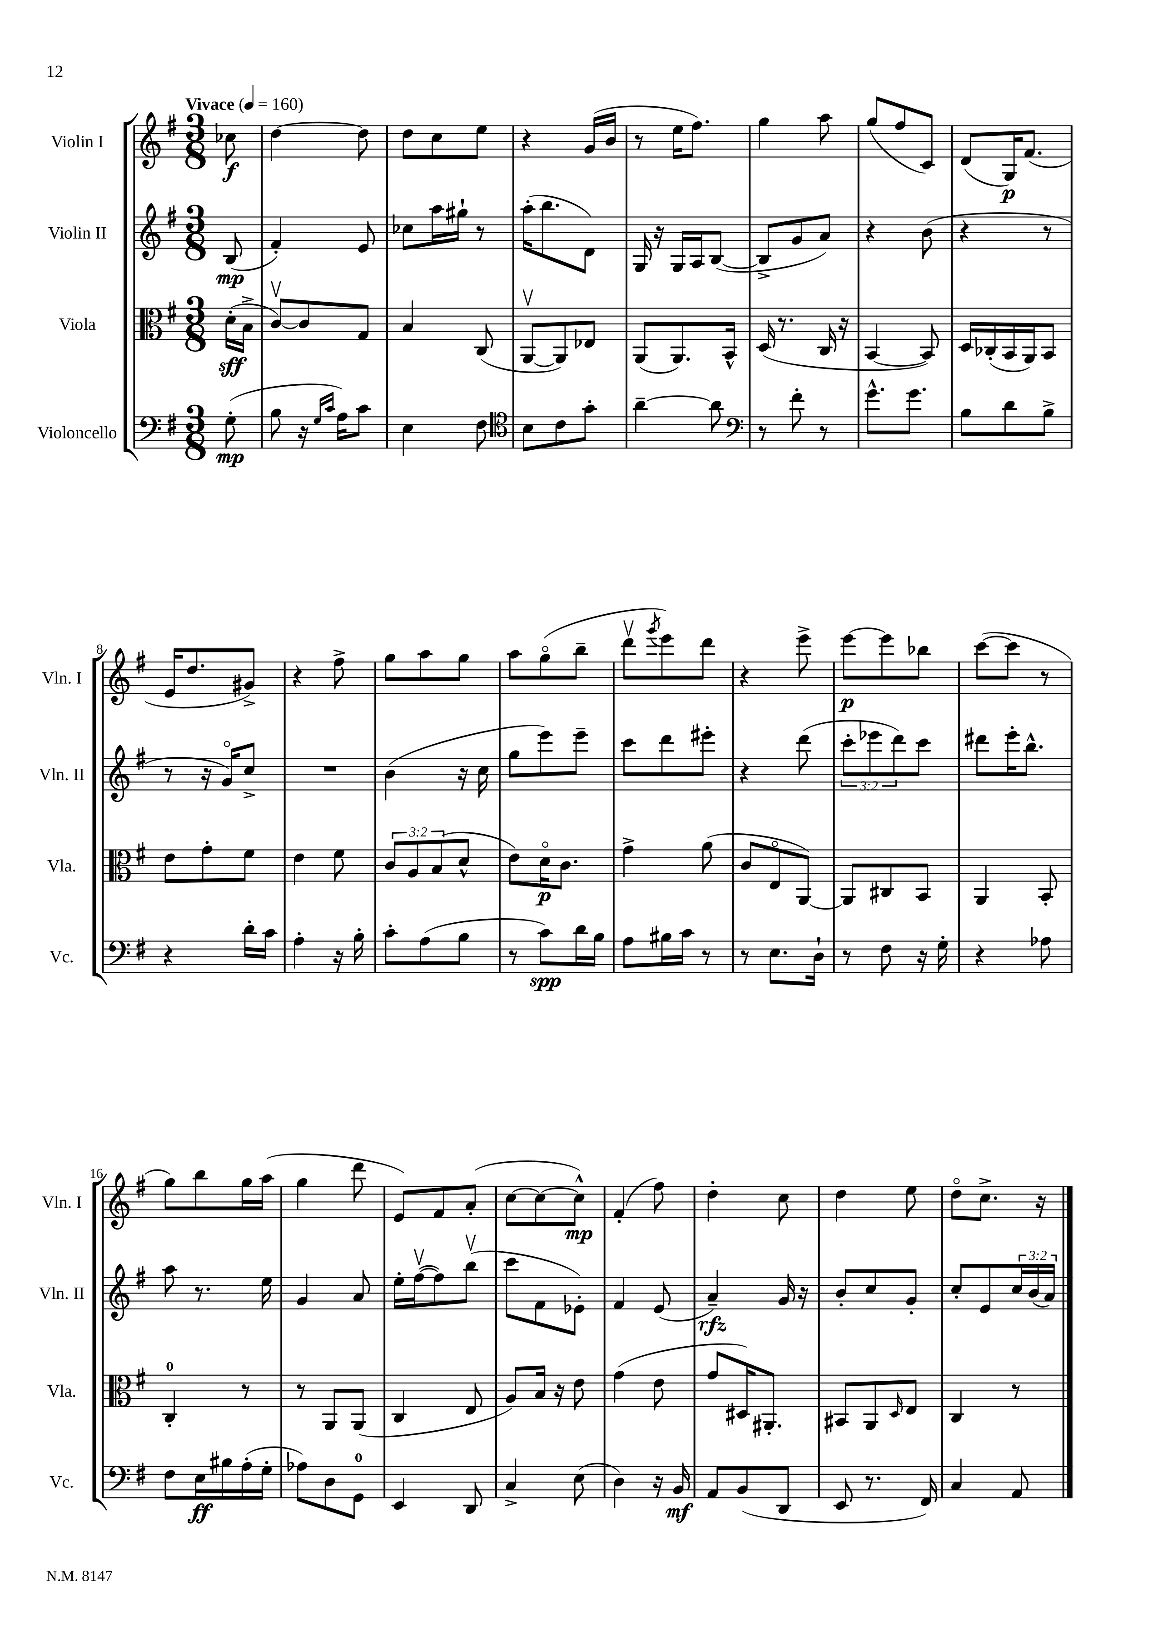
<<
\new StaffGroup <<
\new Staff = "s0" \with { instrumentName = "Violin I" shortInstrumentName = "Vln. I" } {
    \clef treble \key g \major \numericTimeSignature \time 3/8 \partial 8 \tempo "Vivace" 4 = 160
    ces''8\f |
    d''4~ d''8 |
    d''8 c''8 e''8 |
    r4 g'16( b'16 |
    r8 e''16 fis''8.) |
    g''4 a''8 |
    g''8( fis''8 c'8) |
    d'8( g16\p) fis'8.( |
    e'16 d''8. gis'8->) |
    r4 fis''8-> |
    g''8 a''8 g''8 |
    a''8 g''8\flageolet( b''8-- |
    d'''8\upbow \acciaccatura { g'''8 } e'''8) d'''8 |
    r4 e'''8-> |
    e'''8~\p e'''8 bes''8 |
    c'''8~( c'''8 r8 |
    g''8) b''8 g''16 a''16( |
    g''4 d'''8 |
    e'8) fis'8 a'8-.( |
    c''8~ c''8~ c''8-^\mp) |
    fis'4-.( fis''8) |
    d''4-. c''8 |
    d''4 e''8 |
    d''8\flageolet c''8.-> r16 \bar "|." |
}
\new Staff = "s1" \with { instrumentName = "Violin II" shortInstrumentName = "Vln. II" } {
    \clef treble \key g \major \numericTimeSignature \time 3/8 \override Staff.TupletNumber.text = #tuplet-number::calc-fraction-text \partial 8
    b8\mp( |
    fis'4-.) e'8 |
    ces''8 a''16 gis''16-! r8 |
    a''16-.( b''8. d'8) |
    g16 r16 g16 a16 b8~( |
    b8-> g'8 a'8) |
    r4 b'8( |
    r4 r8 |
    r8 r16 g'16\flageolet) c''8-> |
    R4. |
    b'4( r16 c''16 |
    g''8 e'''8) e'''8-- |
    c'''8 d'''8 eis'''8-. |
    r4 d'''8( |
    \tuplet 3/2 { c'''8-. ees'''8 d'''8) } c'''8 |
    dis'''8 e'''16-. b''8.-^ |
    a''8 r8. e''16 |
    g'4 a'8 |
    e''16-. fis''16~\upbow( fis''8) b''8\upbow( |
    c'''8 fis'8 ees'8-.) |
    fis'4 e'8( |
    a'4--\rfz) g'16 r16 |
    b'8-. c''8 g'8-. |
    c''8-. e'8 \tuplet 3/2 { c''16 b'16( a'16) } \bar "|." |
}
\new Staff = "s2" \with { instrumentName = "Viola" shortInstrumentName = "Vla." } {
    \clef alto \key g \major \numericTimeSignature \time 3/8 \override Staff.TupletNumber.text = #tuplet-number::calc-fraction-text \partial 8
    d'16-.\sff( b16-> |
    c'8~\upbow) c'8 g8 |
    b4 c8( |
    a,8~\upbow a,8) ees8 |
    a,8( a,8.) b,16-^ |
    d16( r8. c16 r16 |
    b,4~ b,8) |
    d16 ces16-.( b,16 a,16) b,8 |
    e'8 g'8-. fis'8 |
    e'4 fis'8 |
    \tuplet 3/2 { c'8 a8 b8( } d'8-^ |
    e'8) d'16\flageolet\p c'8. |
    g'4-> a'8( |
    c'8 e8\flageolet a,8~) |
    a,8 cis8 b,8 |
    a,4 b,8-. |
    c4-0-. r8 |
    r8 a,8 a,8( |
    c4 e8 |
    a8) b16 r16 e'8 |
    g'4( e'8 |
    g'8 dis16) ais,8.-. |
    bis,8 a,8 \grace { d16 } e8 |
    c4 r8 \bar "|." |
}
\new Staff = "s3" \with { instrumentName = "Violoncello" shortInstrumentName = "Vc." } {
    \clef bass \key g \major \numericTimeSignature \time 3/8 \partial 8
    g8-.\mp( |
    b8 r16 \grace { g16 c'16 } a16) c'8 |
    e4 fis8 |
    \clef tenor b8 c'8 g'8-. |
    a'4~-- a'8 |
    \clef bass r8 fis'8-. r8 |
    g'8.-^ g'8. |
    b8 d'8 b8-> |
    r4 d'16-. c'16 |
    a4-. r16 b16-. |
    c'8-. a8( b8 |
    r8 c'8\spp) d'16 b16 |
    a8 bis16 c'16 r8 |
    r8 e8. d16-! |
    r8 fis8 r16 g16-. |
    r4 aes8 |
    fis8 e16\ff bis16 a16-.( g16-. |
    aes8) d8 g,8-0 |
    e,4 d,8 |
    c4-> e8( |
    d4) r16 b,16\mf |
    a,8 b,8( d,8 |
    e,8 r8. fis,16) |
    c4 a,8 \bar "|." |
}
>>
>>
